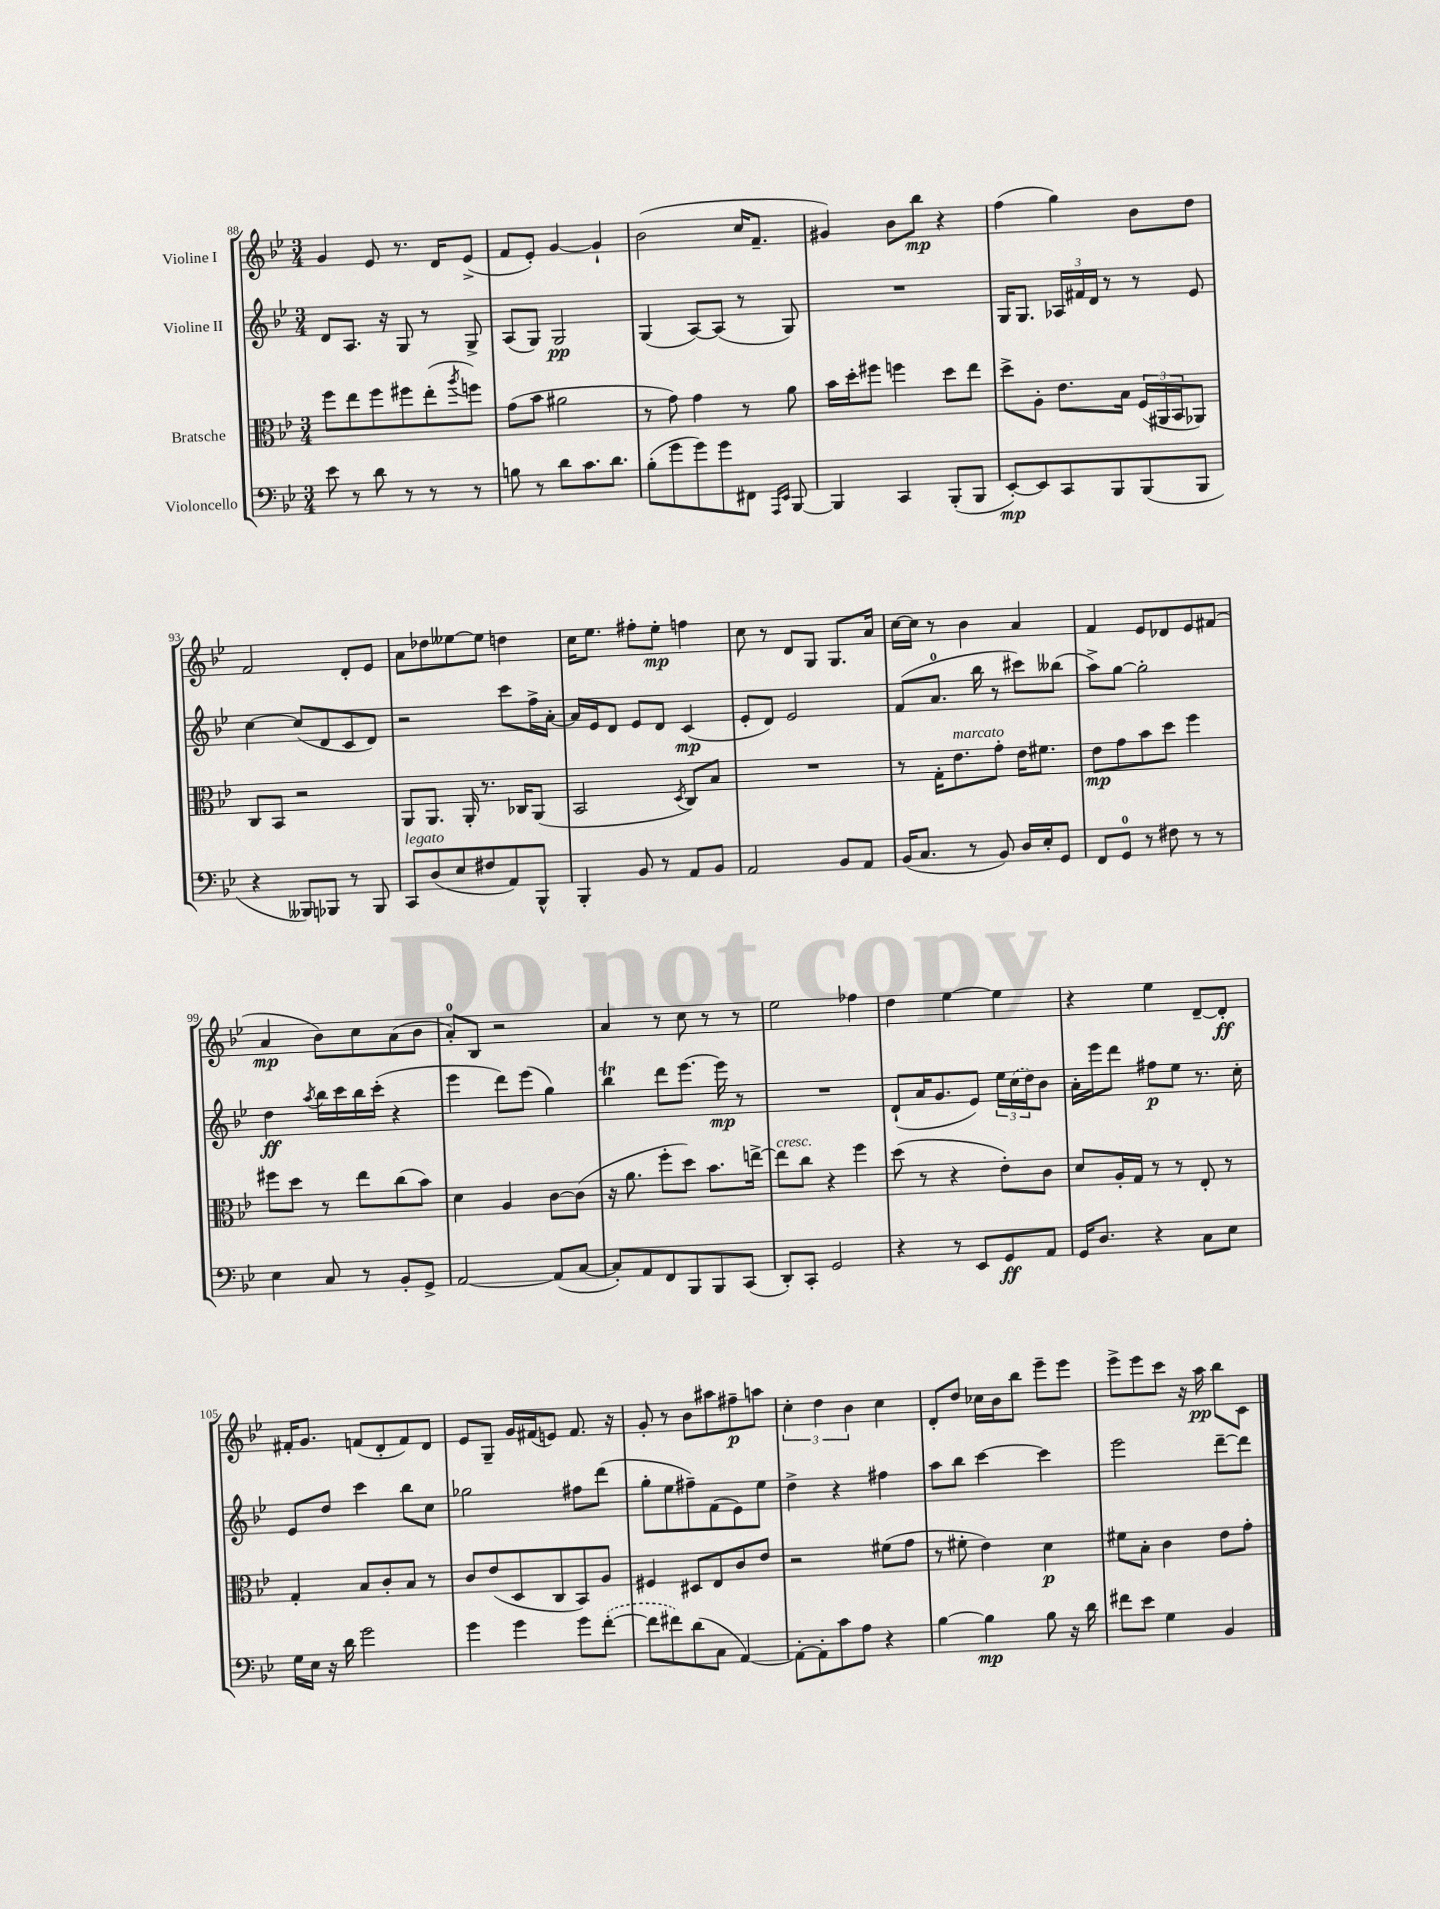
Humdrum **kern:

**kern	**kern	**kern	**kern
*staff4	*staff3	*staff2	*staff1
*clefF4	*clefC3	*clefG2	*clefG2
*k[b-e-]	*k[b-e-]	*k[b-e-]	*k[b-e-]
*M3/4	*M3/4	*M3/4	*M3/4
8e-	8ff	8d	4g
8r	8ee-	8.A	.
8d	8ff	.	8e-
.	.	16r	.
8r	8ff#	8G	8.r
8r	(8ee-'	8r	.
.	.	.	16d
.	8qaa	.	.
8r	8ff)	8G^	(8e-^
=	=	=	=
8B	(8g	(8A	8f
8r	8b-	8G)	8e-')
8d	2a#	2G	[4g
8.c	.	.	.
.	.	.	4g`]
8.d	.	.	.
=	=	=	=
(8B-'	8r	(4G	(2b-
8g	8g)	.	.
8g)	4g	[8A)	.
8g	.	(8A]	.
8FF#	8r	8r	16cc
.	.	.	8.f~
16qqAAA	.	.	.
16qqEE-	.	.	.
[8BBB-	8a	8G)	.
=	=	=	=
4BBB-]	16b-	2.r	4g#)
.	16dd'	.	.
.	8ff#	.	.
4CC	4ff	.	8b-
.	.	.	8bb-
(8BBB-'	8dd	.	4r
8BBB-	8ee-	.	.
=	=	=	=
[8EE-')	8dd^	16G	(4ff
.	.	8.G	.
8EE-]	8A'	.	.
8CC	8.e-	24A-	4gg)
.	.	24f#	.
.	.	24d	.
8BBB-	.	8r	.
.	16B-	.	.
(8BBB-	(24F	8r	8b-
.	24AA#	.	.
.	24BB-	.	.
8BBB-	8AA-)	8e-	8dd
=	=	=	=
4r	8C	[4cc	2f
.	8BB-	.	.
8BBB--)	2r	(8cc]	.
8BBB-	.	8d	.
8r	.	8c	8d'
8BBB-	.	8d)	8e-
=	=	=	=
8CC	8AA	2r	8a
(8D	8.AA	.	8dd-
8E-	.	.	[8ee--
.	16AA'	.	.
8F#	8.r	.	8ee--]
8AA)	.	8ccc	4dd
.	16C-	.	.
8BBB-^^	(8AA	16ff^	.
.	.	[16a'	.
=	=	=	=
4BBB-'	2BB-	16a]	16cc
.	.	16e-	8.ee-
.	.	8d	.
8BB-	.	8e-	8ff#'
8r	.	8d	8ee-'
.	8qD	.	.
8AA	8C)	(4c	4ff
8BB-	8B-	.	.
=	=	=	=
2AA	2.r	8e-'	8cc
.	.	8d)	8r
.	.	2e-	8d
.	.	.	8G
8BB-	.	.	8.G
8AA	.	.	.
.	.	.	16a
=	=	=	=
(16BB-	8r	(8f	[16cc
8.C	.	.	16cc]
.	16G'	8.a	8r
.	8.e-	.	.
8r	.	.	4b-
.	.	16bb-	.
8BB-)	8g'	8r	.
16D	16e-	8ccc#)	4a
16E-'	8.f#	.	.
8GG	.	(8bb--	.
=	=	=	=
8FF	8e-	8aa^)	4f
8GG	8g	[8gg	.
8r	8b-	2gg']	8e-
8F#	8dd	.	8d-
8r	4ff	.	8e-
8r	.	.	(8f#
=	=	=	=
4E-	8ff#	4dd	4a
.	8dd	.	.
.	.	8qaa	.
8C	8r	16bb-	8b-)
.	.	16ccc	.
8r	8ee-	16bb-	8cc
.	.	(16ccc'	.
8BB-'	(8cc	4r	(8a
8GG^	8b-)	.	8b-
=	=	=	=
[2AA	4d	4eee-	8a')
.	.	.	8B-
.	4A	8ddd)	2r
.	.	(8eee-	.
(8AA]	[8c	4gg)	.
[8C	(8c]	.	.
=	=	=	=
8C'])	16r	4bb-	4a
.	8.a	.	.
8AA	.	.	.
8FF	8ff'	8ddd	8r
8BBB-	8dd)	[8.eee-	8cc
8BBB-	8.b-	.	8r
.	.	16eee-]	.
(8CC	.	8r	8r
.	[16ee^	.	.
=	=	=	=
8DD')	8ee]	2.r	2ee-
8CC'	8cc	.	.
2GG	4r	.	.
.	4ff	.	4ff-
=	=	=	=
4r	(8dd	(8d`	4dd
.	8r	16a	.
.	.	8.g	.
8r	4r	.	[4ee-
8EE-	.	8e-)	.
8GG	8e-')	24ee-	4ee-]
.	.	(24cc	.
.	.	24dd)	.
8AA	8c	8b-	.
=	=	=	=
16GG	8d	16a'	4r
8.D	.	16eee-	.
.	16A'	8ddd	.
.	16G	.	.
4r	8r	8ff#	4ee-
.	8r	8ee-	.
8C	8E-'	8.r	[8d~
8E-	8r	.	8d']
.	.	16cc'	.
=	=	=	=
16G	4G'	8e-	16f#'
16E-	.	.	8.g
16r	.	8dd	.
16d	.	.	.
2g	8B-	4ccc	(8f
.	8c'	.	8d'
.	8B-	8bb-	8f)
.	8r	8cc	8d
=	=	=	=
4g	8c	2gg-	8e-
.	(8e-	.	8G~
4g	8D	.	16g
.	.	.	(16f#
.	8C	.	8e)
8g	8BB-)	8ff#	8.f#
([8f'	8A	(8ddd	.
.	.	.	16r
=	=	=	=
8f]	4F#	8gg'	8g'
8f#)	.	8ee-	8r
(8d	8D#	8ff#~)	8b-
8C	8E-	(8f	8aa#
[4AA)	8c	8e-)	8ff#~
.	8e-	8ee-	8aa
=	=	=	=
8AA'_	2r	4dd^	6cc'
8AA']	.	.	.
.	.	.	6dd
8c	.	4r	.
.	.	.	6b-
8A	.	.	.
4r	(8f#	4ff#	4cc
.	8g	.	.
=	=	=	=
[4B-	8r	8aa	8d'
.	8f#'	8bb-	8dd
4B-]	4e-)	[4ccc	16cc-
.	.	.	16b-
.	.	.	8bb-
8B-	4d	4ccc]	8eee-~
16r	.	.	8eee-
16d	.	.	.
=	=	=	=
8f#	8f#	2eee-	8eee-^
8e-	8B-'	.	8eee-
4G	4c	.	8ccc
.	.	.	16r
.	.	.	16aa
4BB-	8e-	[8ddd~	8bb-
.	8g'	8ddd]	8c
==	==	==	==
*-	*-	*-	*-
